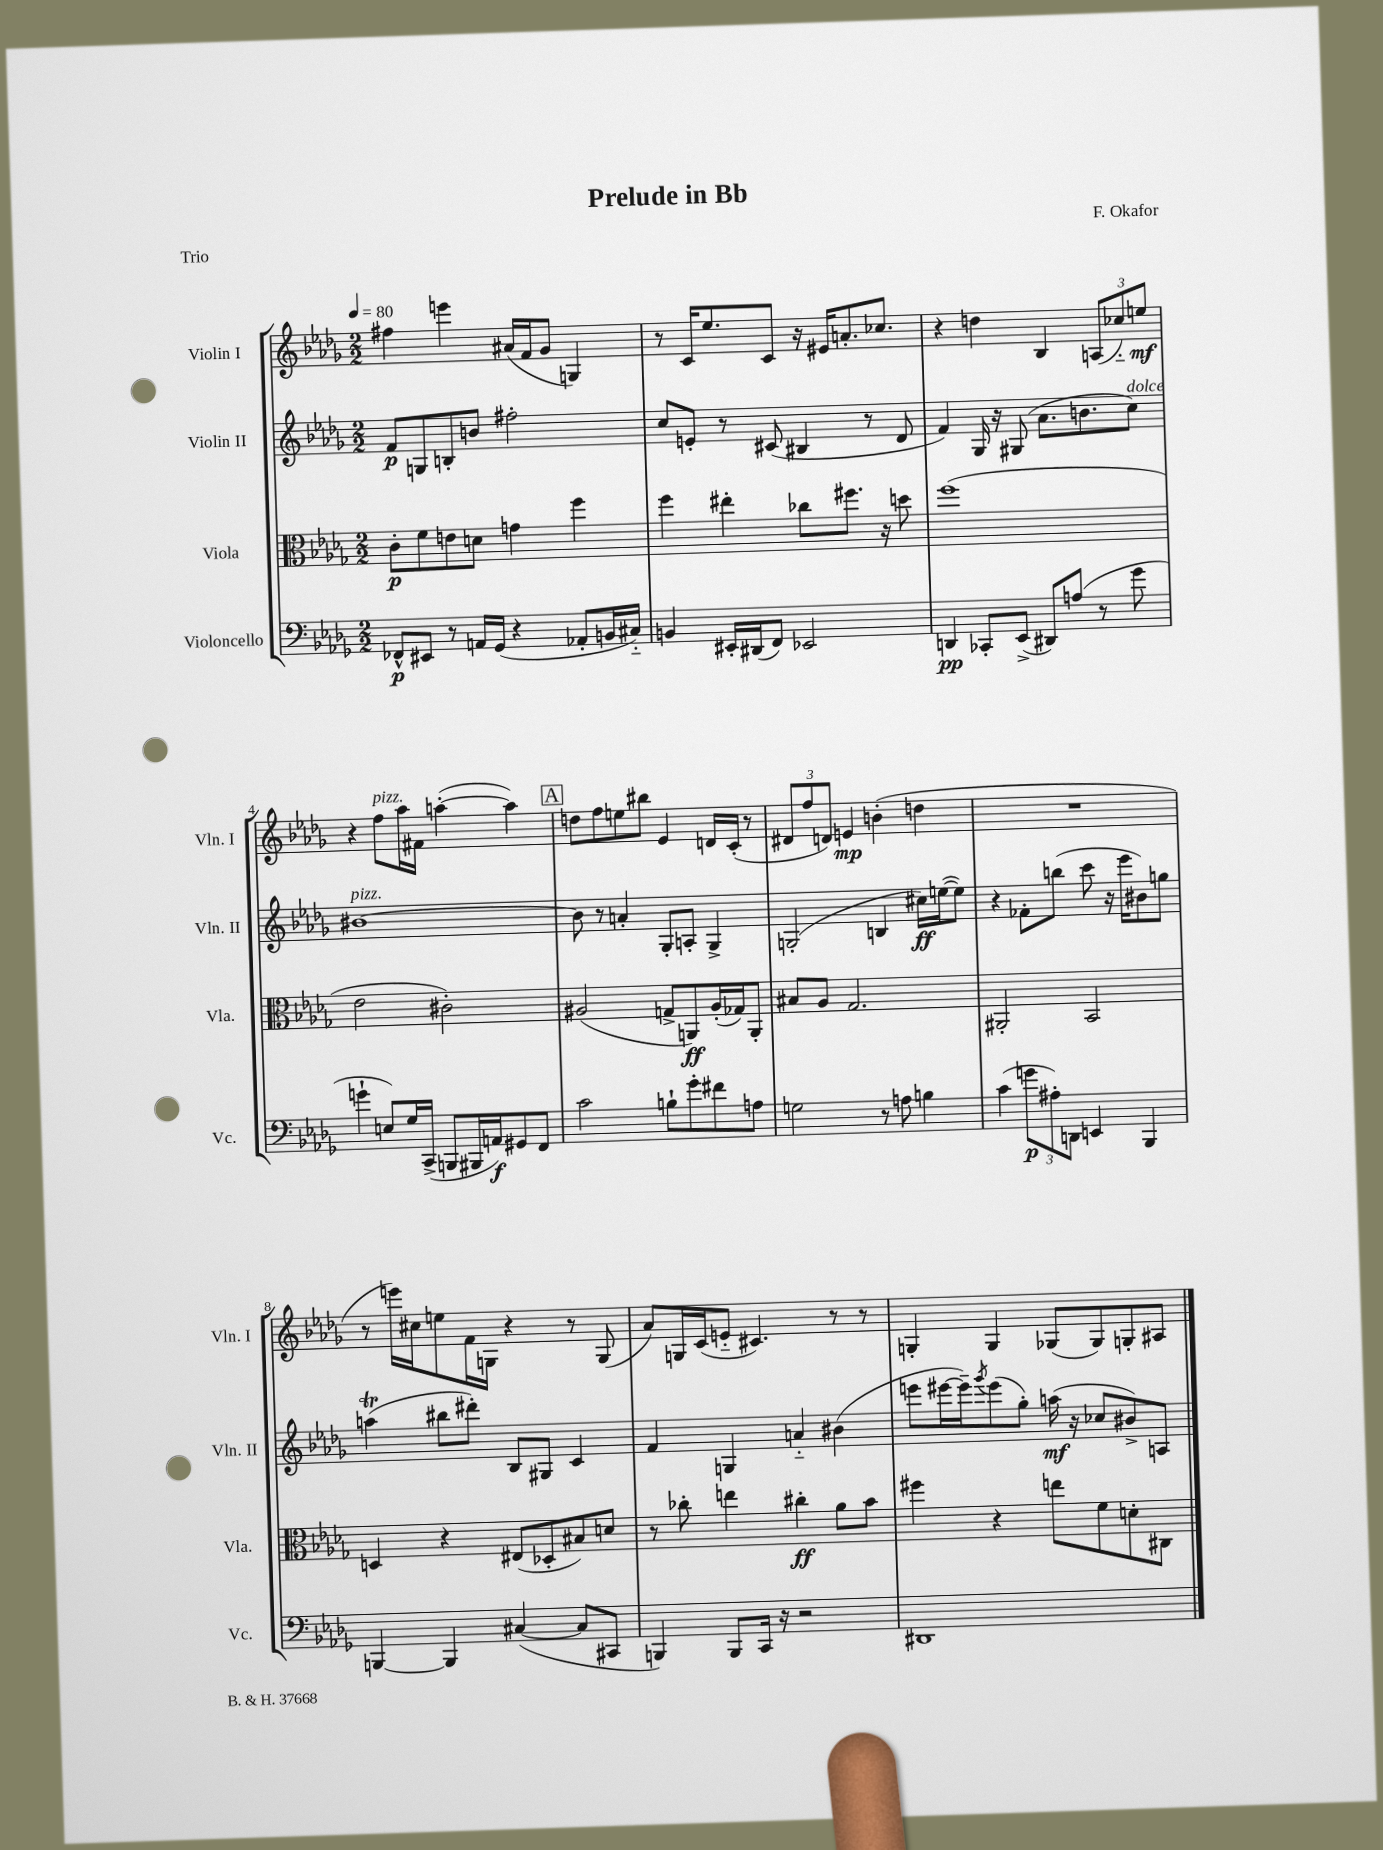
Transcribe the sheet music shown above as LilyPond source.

\header { title = "Prelude in Bb" composer = "F. Okafor" piece = "Trio" }
<<
\new StaffGroup <<
\new Staff = "s0" \with { instrumentName = "Violin I" shortInstrumentName = "Vln. I" } {
    \clef treble \key des \major \numericTimeSignature \time 2/2 \tempo 4 = 80
    fis''4 e'''4 ais'16( f'16 ges'8 g4) |
    r8 c'16 ees''8. c'8 r16 eis'16 a'8.-. ces''8. |
    r4 d''4 bes4 \tuplet 3/2 { a8( ces''8-_) e''8\mf } |
    r4 f''8^\markup { \italic "pizz." } aes''16 fis'16 a''4~-.( a''4) |
    \mark \markup { \box "A" } d''8 f''8 e''8 bis''8 ees'4 d'16 c'16-.( r8 |
    \tuplet 3/2 { dis'8 f''8 d'8) } e'4\mp b'4-.( d''4 |
    R1 |
    r8 e'''16) cis''16 e''8 f'16 g16 r4 r8 g8( |
    aes'8) g16 c'16( e'8-_ cis'4.) r8 r8 |
    g4-. g4 ges8( ges8) g8-. ais8 \bar "|." |
}
\new Staff = "s1" \with { instrumentName = "Violin II" shortInstrumentName = "Vln. II" } {
    \clef treble \key des \major \numericTimeSignature \time 2/2
    f'8\p g8 b8-. b'8 fis''2-. |
    c''8 e'8-. r8 cis'8( bis4 r8 des'8 |
    f'4) ges16 r16 gis8( aes'8. b'8. c''8^\markup { \italic "dolce" }) |
    bis'1~^\markup { \italic "pizz." } |
    \mark \markup { \box "A" } bis'8 r8 a'4-. ges8-. a8-. ges4-> |
    g2-.( b4 cis''16\ff) e''16~( e''8) |
    r4 fes'8-. b''8( c'''8 r16 ees'''16 bis'8) g''8 |
    a''4\trill( bis''8 dis'''8-.) bes8 gis8 c'4 |
    f'4 g4 a'4-_ bis'4( |
    e'''8 eis'''16~ eis'''16--) \acciaccatura { ges'''8 } eis'''8( ges''8-.) a''16\mf( r16 ces''8 bis'8->) a8 \bar "|." |
}
\new Staff = "s2" \with { instrumentName = "Viola" shortInstrumentName = "Vla." } {
    \clef alto \key des \major \numericTimeSignature \time 2/2
    c'8-.\p f'8 e'8 d'8 g'4 f''4 |
    f''4 eis''4-. ces''8 fis''8. r16 d''8 |
    f''1( |
    ees'2 cis'2-.) |
    \mark \markup { \box "A" } ais2( g8-> a,8\ff) ais16-.( ges16) a,8-. |
    bis8 aes8 ges2. |
    ais,2-. bes,2 |
    d4 r4 eis8( des8-. bis8) d'8 |
    r8 ces''8-. e''4 cis''4-.\ff aes'8 bes'8 |
    fis''4 r4 e''8 f'8 d'8-. cis8 \bar "|." |
}
\new Staff = "s3" \with { instrumentName = "Violoncello" shortInstrumentName = "Vc." } {
    \clef bass \key des \major \numericTimeSignature \time 2/2
    fes,8-^\p eis,8 r8 a,16 ges,16( r4 aes,8-. b,16 cis16-_) |
    b,4 eis,16-. dis,16( f,8) ees,2 |
    d,4\pp ces,8-. ees,8->( dis,8) a8( r8 ges'8 |
    g'4-! e8) ges16 c,16->( b,,8 bis,,16 a,16\f) gis,8 f,8 |
    \mark \markup { \box "A" } c'2 b8-! ges'8-. fis'8 a8 |
    g2 r8 a8 b4 |
    c'4( \tuplet 3/2 { g'8\p ais8-.) d,8 } e,4 bes,,4 |
    b,,4~ b,,4 cis4~( cis8 cis,8 |
    b,,4) b,,8 c,16 r16 r2 |
    dis,1 \bar "|." |
}
>>
>>
